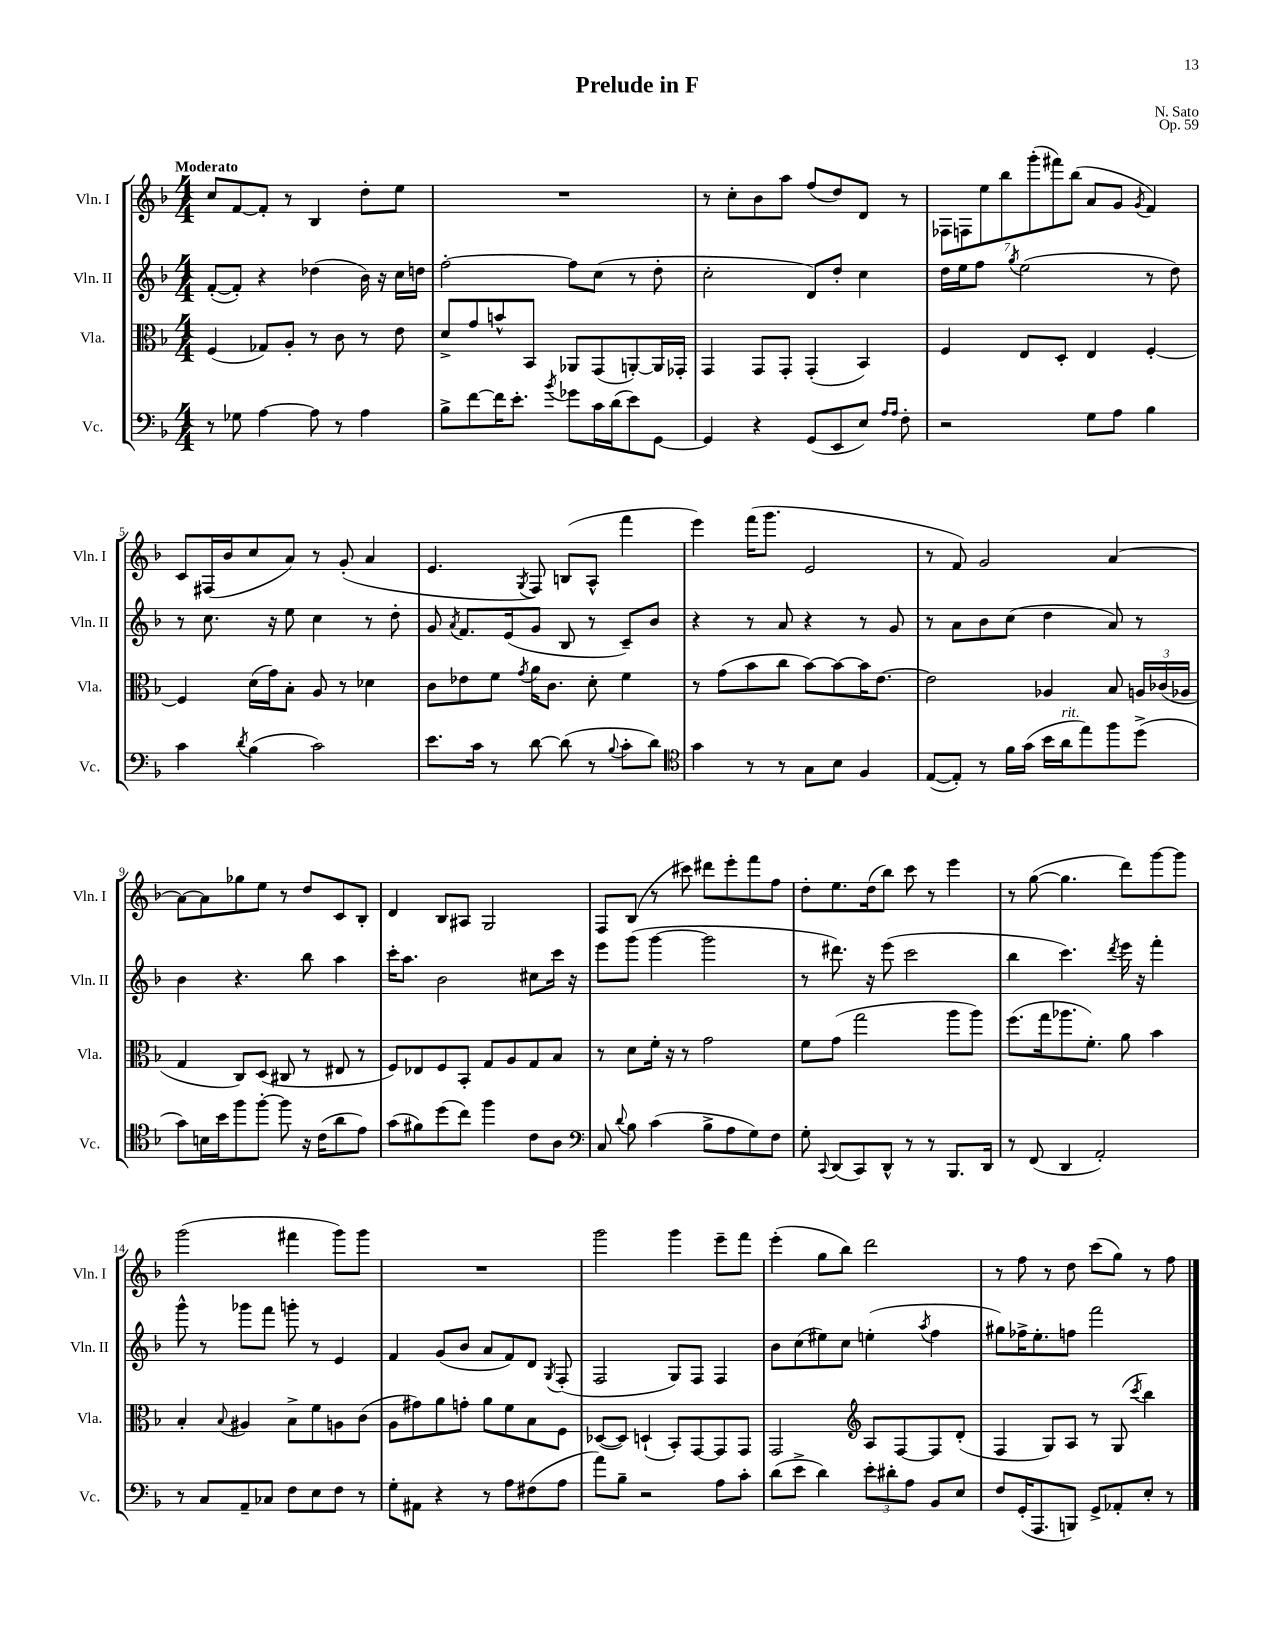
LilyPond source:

\header { title = "Prelude in F" composer = "N. Sato" opus = "Op. 59" }
<<
\new StaffGroup <<
\new Staff = "s0" \with { instrumentName = "Vln. I" shortInstrumentName = "Vln. I" } {
    \clef treble \key f \major \numericTimeSignature \time 4/4 \tempo "Moderato"
    \autoBeamOff c''8[ f'8~ f'8]-. r8 bes4 d''8[-. e''8] |
    R1 |
    r8 c''8[-. bes'8 a''8] f''8[( d''8) d'8] r8 |
    \tuplet 7/4 { fes8[ f8 e''8 bes''8 g'''8-.( fis'''8) bes''8]( } a'8[ g'8] \acciaccatura { g'8 } f'4) |
    c'8[ fis16( bes'16 c''8 a'8]) r8 g'8-.( a'4 |
    e'4. \acciaccatura { g8 } f8) b8[( a8]-^ f'''4 |
    e'''4) f'''16[( g'''8.] e'2 |
    r8 f'8) g'2 a'4~ |
    a'8[~ a'8 ges''8 e''8] r8 d''8[ c'8 bes8]-. |
    d'4 bes8[ ais8] g2 |
    f8[ bes8]( r8 cis'''8) dis'''8[ e'''8-. f'''8 f''8] |
    d''8[-. e''8. d''16( bes''8]) c'''8 r8 e'''4 |
    r8 g''8~( g''4. d'''8[) g'''8~ g'''8] |
    g'''2( fis'''4 g'''8[) g'''8] |
    R1 |
    g'''2 g'''4 e'''8[-- f'''8] |
    e'''4-.( g''8[ bes''8]) d'''2 |
    r8 f''8 r8 d''8 c'''8[( g''8]) r8 f''8 \bar "|." |
}
\new Staff = "s1" \with { instrumentName = "Vln. II" shortInstrumentName = "Vln. II" } {
    \clef treble \key f \major \numericTimeSignature \time 4/4
    \autoBeamOff f'8[~-.( f'8]-.) r4 des''4( bes'16) r16 c''16[ d''16] |
    f''2~-. f''8[ c''8]( r8 d''8-. |
    c''2-. d'8[) d''8]-. c''4 |
    d''16[ e''16 f''8] \acciaccatura { g''8 } e''2( r8 d''8) |
    r8 c''8. r16 e''8 c''4 r8 d''8-. |
    g'8 \acciaccatura { a'8 } f'8.[ e'16( g'8] bes8 r8 c'8[--) bes'8] |
    r4 r8 a'8 r4 r8 g'8 |
    r8 a'8[ bes'8 c''8]( d''4 a'8) r8 |
    bes'4 r4. bes''8 a''4 |
    c'''16[-. a''8.] bes'2 cis''8[ c'''16] r16 |
    e'''8[ g'''8]( g'''4~ g'''2 |
    r8 dis'''8.) r16 e'''8( c'''2 |
    bes''4 c'''4.) \acciaccatura { d'''8 } e'''16 r16 f'''4-. |
    g'''8-^ r8 ges'''8[ f'''8] g'''8-. r8 e'4 |
    f'4 g'8[( bes'8] a'8[ f'8) d'8] \acciaccatura { g8 } f8-.( |
    f2 g8[) f8] f4 |
    bes'8[ c''8( eis''8) c''8] e''4-.( \acciaccatura { a''8 } f''4 |
    gis''8[) fes''16-> e''8.-. f''8] f'''2 \bar "|." |
}
\new Staff = "s2" \with { instrumentName = "Vla." shortInstrumentName = "Vla." } {
    \clef alto \key f \major \numericTimeSignature \time 4/4
    \autoBeamOff f4( ges8[) a8]-. r8 c'8 r8 e'8 |
    d'8[-> g'8 b'8-^ bes,8] aes,8[ g,8( a,8~-.) a,16 ges,16]-. |
    g,4 g,8[ g,8]-. g,4-.( bes,4) |
    f4 e8[ d8]-. e4 f4~-. |
    f4 d'16[( g'16) bes8]-. a8 r8 des'4 |
    c'8[ ees'8 f'8] \acciaccatura { g'8 } a'16[ c'8.] d'8-. f'4 |
    r8 g'8[( bes'8 c''8] bes'8[~) bes'8~ bes'16 e'8.]~ |
    e'2 aes4 bes8 \tuplet 3/2 { a16[ ces'16( aes16] } |
    g4 c8[) d8]( cis8 r8 eis8 r8 |
    f8[) ees8 f8 bes,8]-. g8[ a8 g8 bes8] |
    r8 d'8[ f'16]-. r16 r8 g'2 |
    f'8[ g'8]( g''2 a''8[ a''8]) |
    f''8.[( g''16 aes''8. f'8.]-.) a'8 bes'4 |
    bes4-. \appoggiatura { bes8 } ais4 bes8[-> f'8 a8 c'8]( |
    a8[ gis'8) a'8 g'8]-. a'8[ f'8 bes8 f8] |
    des8[~( des8]) d4-!( bes,8[-.) g,8~ g,8 g,8] |
    g,2 \clef treble a8[ f8~ f8 d'8]-.( |
    f4 g8[) a8] r8 g8( \acciaccatura { c'''8 } bes''4) \bar "|." |
}
\new Staff = "s3" \with { instrumentName = "Vc." shortInstrumentName = "Vc." } {
    \clef bass \key f \major \numericTimeSignature \time 4/4
    \autoBeamOff r8 ges8 a4~ a8 r8 a4 |
    bes8[-> f'8~ f'16 e'8.]-. \acciaccatura { bes'8 } ges'8[ c'16 d'16( e'8) g,8]~ |
    g,4 r4 g,8[( e,8 e8]) \grace { a16[ a16] } f8-. |
    r2 g8[ a8] bes4 |
    c'4 \acciaccatura { d'8 } bes4( c'2) |
    e'8.[ c'16] r8 d'8~ d'8( r8 \appoggiatura { bes8 } c'8[-. d'8]) |
    \clef tenor g'4 r8 r8 g8[ bes8] f4 |
    e8[~( e8]-.) r8 f'16[ g'16]( bes'16[ a'16^\markup { \italic "rit." } e''8) f''8 d''8]->( |
    g'8[) b16 bes'16 f''8 f''8]~-. f''8 r16 c'16[( a'8 e'8]) |
    g'8[( fis'8) d''8( c''8]) f''4 c'8[ a8] |
    \clef bass c8 \appoggiatura { d'8 } bes8 c'4( bes8[-> a8 g8) f8] |
    g8-. \appoggiatura { c,8 } d,8[( c,8) d,8]-^ r8 r8 bes,,8.[ d,16] |
    r8 f,8( d,4 a,2-.) |
    r8 c8[ a,8-- ces8] f8[ e8 f8] r8 |
    g8[-. ais,8] r4 r8 a8[ fis8( a8] |
    a'8[) bes8]-- r2 a8[ c'8]-. |
    d'8[( e'8]-> d'4) \tuplet 3/2 { e'8[-. dis'8-. a8] } bes,8[ e8] |
    f8[ g,16-.( a,,8. b,,8]) g,8[-> aes,8-. e8]-. r8 \bar "|." |
}
>>
>>
